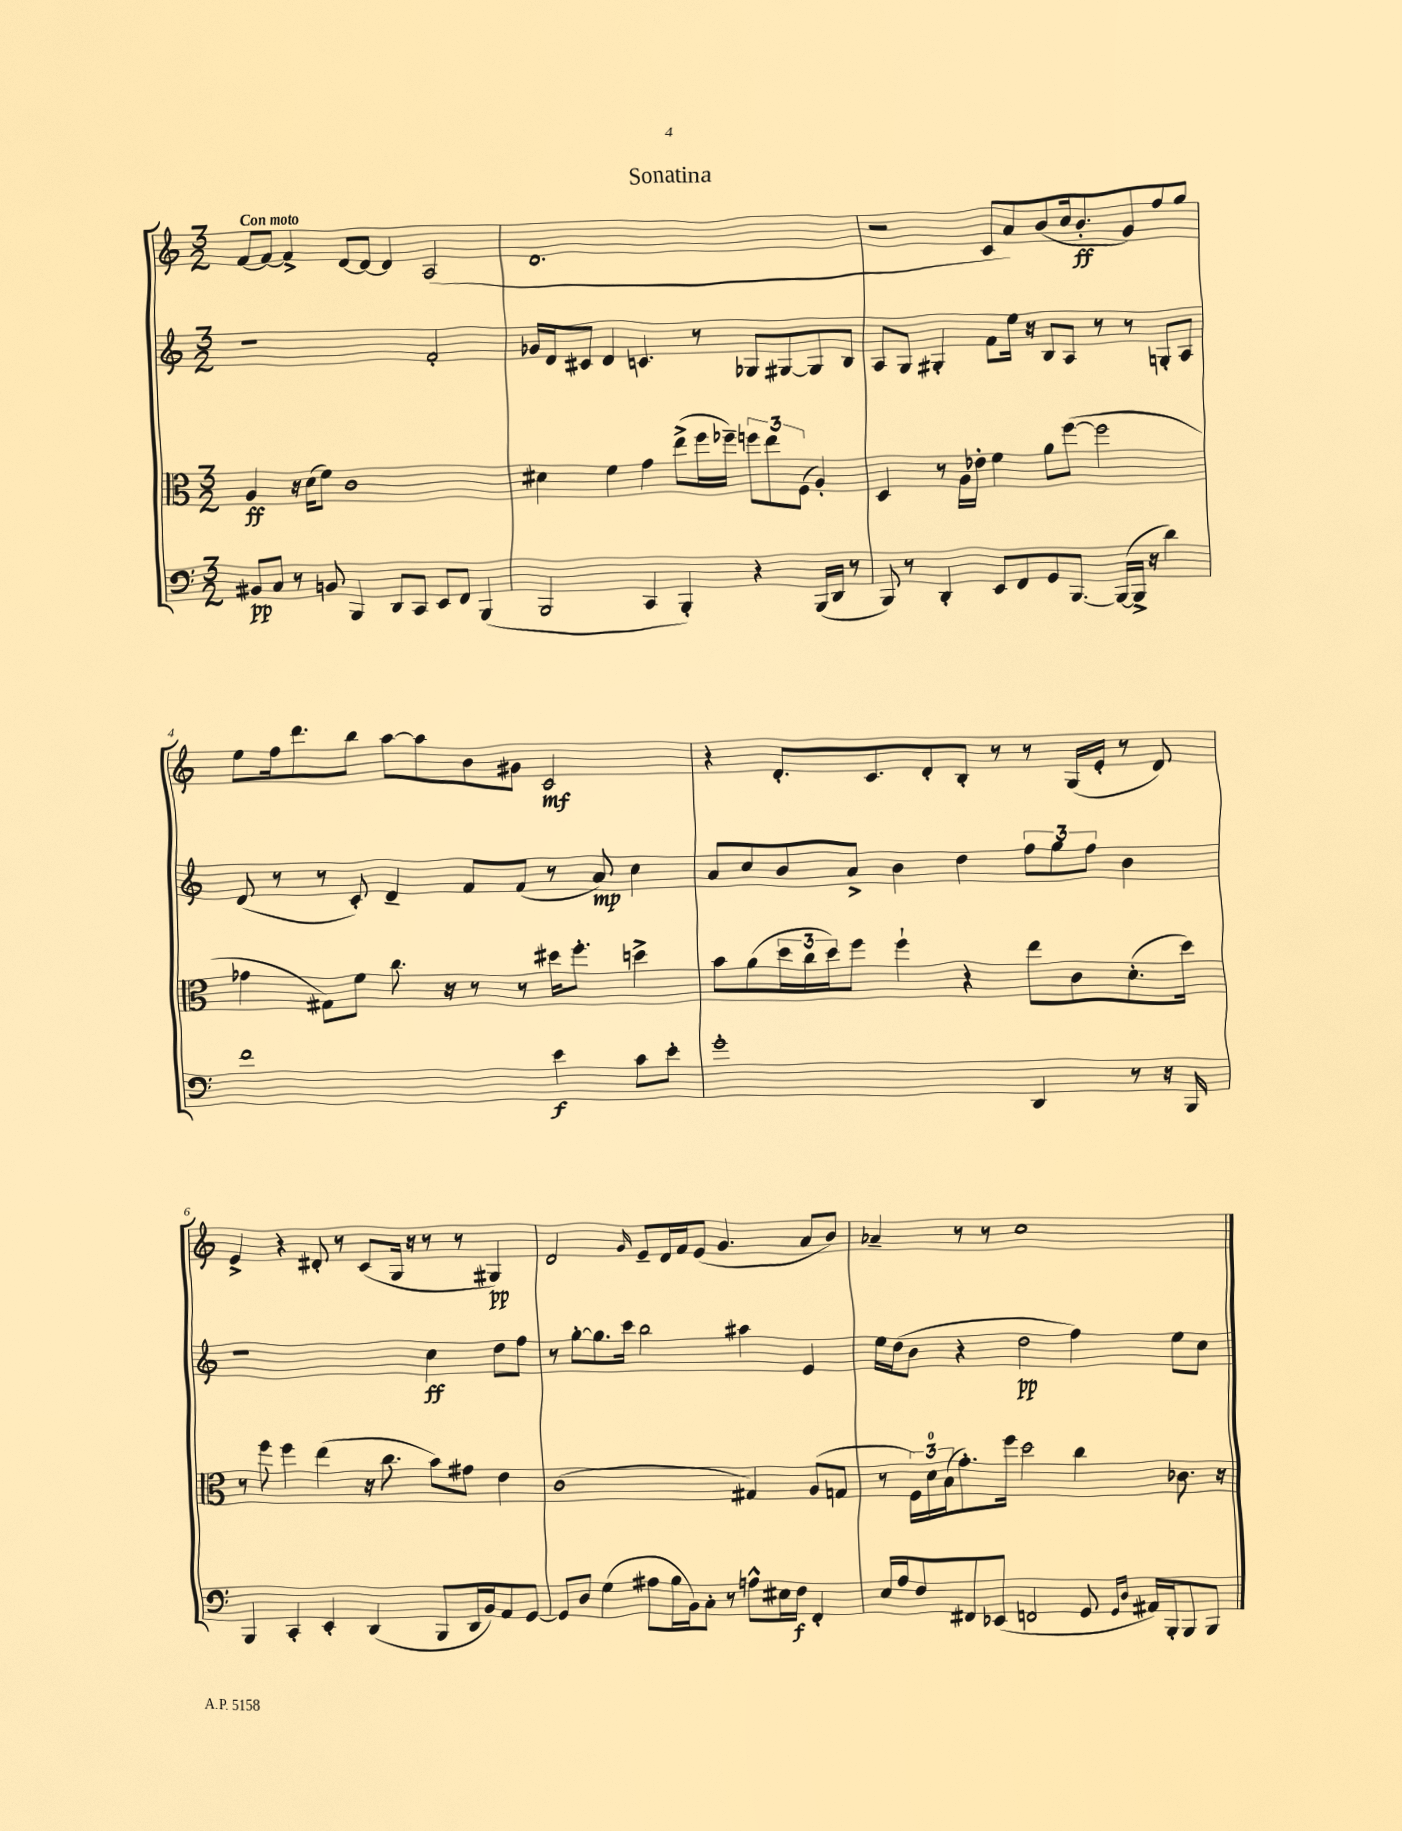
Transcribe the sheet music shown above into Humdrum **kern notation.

**kern	**kern	**kern	**kern
*staff4	*staff3	*staff2	*staff1
*clefF4	*clefC3	*clefG2	*clefG2
*k[]	*k[]	*k[]	*k[]
*M3/2	*M3/2	*M3/2	*M3/2
8BB#	4A	1r	[8f
8C	.	.	8f_
8r	16r	.	4f^]
.	(16d	.	.
8BB	8f)	.	.
4BBB	1c	.	[8d
.	.	.	8d_
8DD	.	.	4d]
8CC	.	.	.
8EE	.	2f'	(2A
8FF	.	.	.
(4BBB	.	.	.
=	=	=	=
2BBB	4d#	16g-	1.d
.	.	16d	.
.	.	8c#	.
.	4f	4d	.
4CC	4g	4.c	.
4BBB')	(8ee^	.	.
.	16ff	8r	.
.	16ff-~)	.	.
4r	12ff	8G-	.
.	12ee	.	.
.	.	[8G#	.
.	(12F	.	.
(16BBB	4A')	8G#]	.
16DD	.	.	.
8r	.	8B	.
=	=	=	=
8BBB)	4D	8A	2r
8r	.	8G	.
4DD'	8r	4G#'	.
.	16A	.	.
.	16e-'	.	.
8EE	4f	8f	8c
8FF	.	16ee	8a)
.	.	16r	.
8GG	8a	8B	(8b
[8.BBB	([8ff	8A	16cc
.	.	.	8.b'
.	2ff]	8r	.
(16BBB_	.	.	.
16BBB^]	.	8r	8g)
16r	.	.	.
4d)	.	8G'	8ff
.	.	8A	8gg
=	=	=	=
1f	4g-	(8d	8ee
.	.	8r	16ff
.	.	.	8.ddd
.	8G#)	8r	.
.	8f	8c')	8bb
.	8.cc	4d~	[8aa
.	.	.	8aa]
.	16r	.	.
.	8r	8f	8b
.	8r	(8f	8g#
4e	16dd#	8r	2c
.	8.ff'	.	.
.	.	8a)	.
8c	4dd^	4cc	.
8e'	.	.	.
=	=	=	=
1g'	8b	8a	4r
.	(8a	8cc	.
.	24dd	8b	8.d'
.	24cc	.	.
.	24dd)	.	.
.	8ff	8a^	.
.	.	.	8.c
.	4ff`	4b	.
.	.	.	8d'
.	4r	4dd	8B'
.	.	.	8r
4DD	8ee	12ff	8r
.	.	12gg	.
.	8c	.	(16G
.	.	12ff	.
.	.	.	16e'
8r	(8.d'	4b	8r
16r	.	.	8d)
16BBB	16dd)	.	.
=	=	=	=
4BBB	8r	1r	4e^
.	8ff	.	.
4CC'	4ff	.	4r
4EE'	(4ee	.	8d#'
.	.	.	8r
(4DD	16r	.	(8c
.	8.cc	.	.
.	.	.	16G
.	.	.	16r
8BBB	8b)	4cc	8r
16DD	8g#	.	8r
16BB)	.	.	.
8AA	4e	8dd	4G#)
[8GG	.	8ff	.
=	=	=	=
8GG]	(1c	8r	2d
8D	.	[8gg'	.
(4G	.	8.gg]	.
.	.	16ccc	.
.	.	.	16qqg
8A#	.	2bb	8e~
16B	.	.	16d
16BB)	.	.	16f
8C'	.	.	(8e
8r	.	.	4.g
8A^^	4G#)	4aa#	.
16E#	.	.	.
16F	.	.	.
4FF'	(8A	4e	8a
.	8G	.	8b)
=	=	=	=
16E	8r	16ee	4a-~
16A	.	(16dd	.
8F	24F)	8b	.
.	24d	.	.
.	(24B	.	.
8FF#	8.g')	4r	8r
(8EE-	.	.	8r
.	16ff	.	.
2FF	2dd	2dd	1cc
8GG	4cc	4ff)	.
16qqGG	.	.	.
16qqD	.	.	.
16AA#)	.	.	.
16BBB'	.	.	.
8BBB	8.c-	8ee	.
8BBB	.	8cc	.
.	16r	.	.
==	==	==	==
*-	*-	*-	*-
